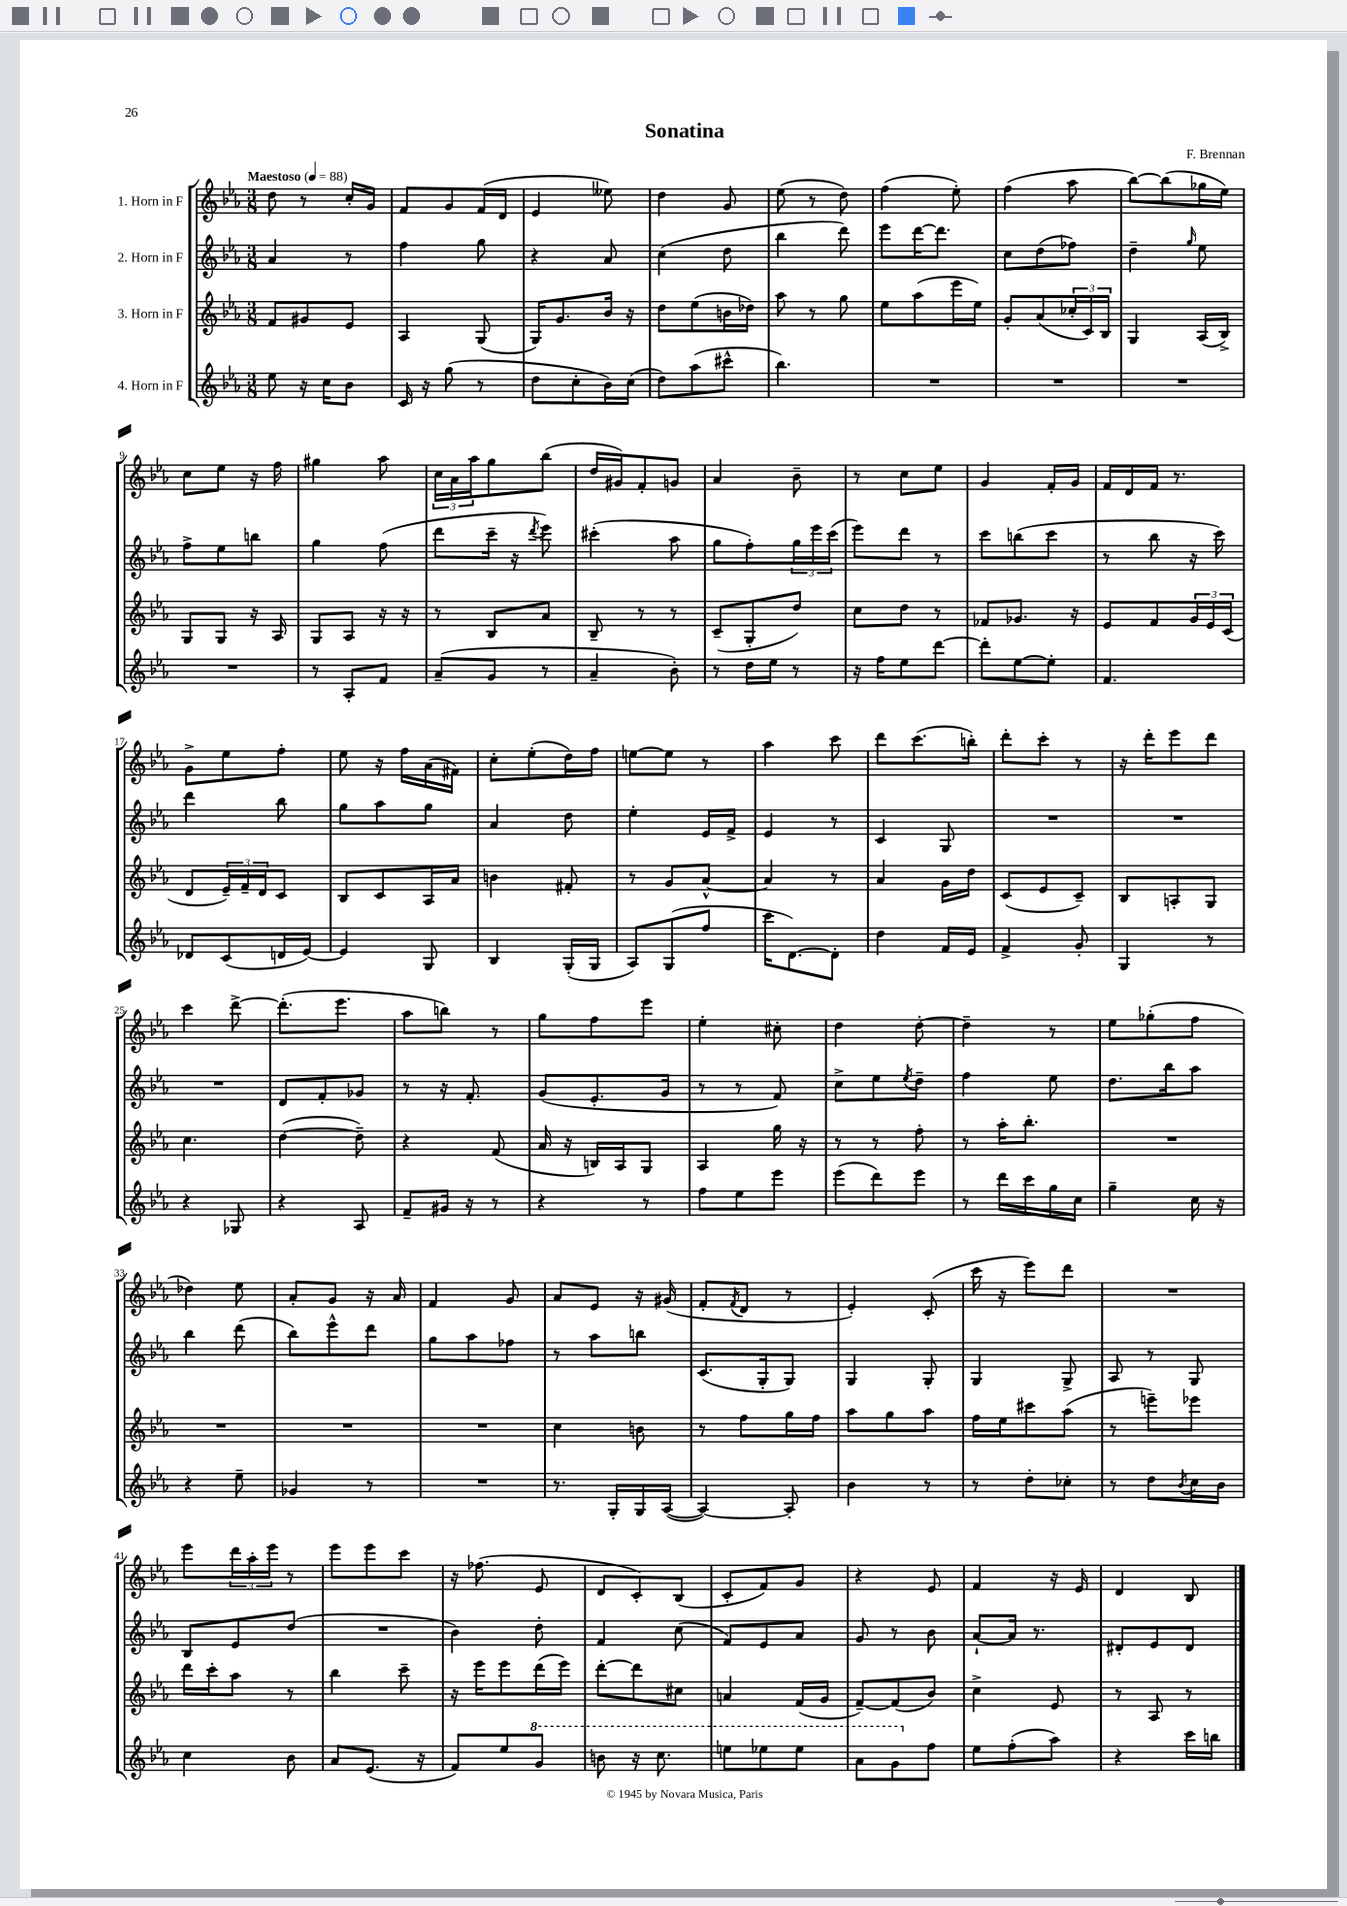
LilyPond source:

\header { title = "Sonatina" composer = "F. Brennan" }
<<
\new StaffGroup <<
\new Staff = "s0" \with { instrumentName = "1. Horn in F" } {
    \clef treble \key ees \major \numericTimeSignature \time 3/8 \tempo "Maestoso" 4 = 88
    d''8 r8 c''16-. g'16 |
    f'8 g'8 f'16( d'16 |
    ees'4 eeses''8) |
    d''4 g'8 |
    ees''8( r8 d''8) |
    f''4( ees''8-.) |
    f''4( aes''8 |
    bes''8~) bes''8( ges''16 ees''16) |
    c''8 ees''8 r16 f''16 |
    gis''4 aes''8 |
    \tuplet 3/2 { c''16 aes'16 aes''16 } g''8 bes''8( |
    d''16 gis'16) f'8-. g'8 |
    aes'4 bes'8-- |
    r8 c''8 ees''8 |
    g'4 f'16-. g'16 |
    f'16 d'16 f'16 r8. |
    g'8-> ees''8 f''8-. |
    ees''8 r16 f''16 aes'16( fis'16) |
    c''8-. ees''8-.( d''16) f''16 |
    e''8~ e''8 r8 |
    aes''4 c'''8 |
    d'''8 c'''8.( b''16-.) |
    d'''8-. c'''8-. r8 |
    r16 d'''16-. ees'''8 d'''8 |
    c'''4 d'''8~-> |
    d'''8.-.( ees'''8. |
    aes''8 b''8) r8 |
    g''8 f''8 ees'''8 |
    ees''4-. cis''8-. |
    d''4 d''8~-. |
    d''4-- r8 |
    ees''8 ges''8-.( f''8 |
    des''4) ees''8 |
    aes'8-. g'8 r16 aes'16 |
    f'4 g'8 |
    aes'8 ees'8 r16 gis'16( |
    f'8-. \acciaccatura { f'8 } d'8 r8 |
    ees'4-.) c'8-.( |
    c'''16 r16 ees'''8) d'''8 |
    R4. |
    ees'''8 \tuplet 3/2 { d'''16 aes''16-. ees'''16 } r8 |
    ees'''8 ees'''8 c'''8 |
    r16 fes''8.( ees'8 |
    d'8 c'8-.) bes8( |
    c'8-. f'8) g'8 |
    r4 ees'8 |
    f'4 r16 ees'16 |
    d'4 bes8 \bar "|." |
}
\new Staff = "s1" \with { instrumentName = "2. Horn in F" } {
    \clef treble \key ees \major \numericTimeSignature \time 3/8
    aes'4 r8 |
    f''4 g''8 |
    r4 aes'8 |
    c''4( d''8 |
    bes''4 d'''8) |
    ees'''8 d'''16~ d'''8. |
    c''8 d''8( fes''8) |
    d''4-- \grace { g''16 } ees''8 |
    f''8-> ees''8 b''8 |
    g''4 f''8( |
    d'''8 c'''16-- r16 \acciaccatura { d'''8 } ees'''8) |
    cis'''4-.( aes''8 |
    g''8 f''8-.) \tuplet 3/2 { g''16 ees'''16 c'''16( } |
    ees'''8) d'''8 r8 |
    c'''8 b''8( c'''8 |
    r8 bes''8 r16 c'''16) |
    d'''4 bes''8 |
    g''8 aes''8 g''8 |
    aes'4 d''8 |
    ees''4-. ees'16 f'16-> |
    ees'4 r8 |
    c'4 g8 |
    R4. |
    R4. |
    R4. |
    d'8 f'8-. ges'8 |
    r8 r16 f'8.-. |
    g'8( ees'8.-. g'16 |
    r8 r8 f'8) |
    c''8-> ees''8 \acciaccatura { ees''8 } d''8-- |
    f''4 ees''8 |
    d''8. bes''16 aes''8 |
    bes''4 d'''8( |
    bes''8) ees'''8-^ d'''8 |
    g''8 aes''8 fes''8 |
    r8 aes''8 b''8 |
    c'8.( g16-. g8) |
    g4 g8-. |
    g4 g8-> |
    aes8 r8 g8 |
    bes8 ees'8 d''8( |
    R4. |
    bes'4) d''8-. |
    f'4 c''8( |
    f'8) ees'8 aes'8 |
    g'8 r8 bes'8 |
    aes'8~-! aes'16 r8. |
    dis'8-. ees'8 dis'8 \bar "|." |
}
\new Staff = "s2" \with { instrumentName = "3. Horn in F" } {
    \clef treble \key ees \major \numericTimeSignature \time 3/8
    f'8 gis'8 ees'8 |
    aes4 g8( |
    g16) g'8. bes'16 r16 |
    d''8 ees''8( b'16 des''16) |
    aes''8 r8 g''8 |
    ees''8 aes''8( ees'''16 ees''16) |
    g'8-. aes'8( \tuplet 3/2 { ces''16-. c'16) bes16 } |
    g4 aes16( bes16->) |
    g8 g8 r16 aes16 |
    g8 aes8 r16 r16 |
    r8 bes8 aes'8 |
    bes8-- r8 r8 |
    c'8--( g8-. d''8) |
    c''8 d''8 r8 |
    fes'8 ges'8. r16 |
    ees'8 f'8 \tuplet 3/2 { g'16 ees'16 c'16( } |
    d'8 \tuplet 3/2 { ees'16--) f'16-- d'16 } c'8 |
    bes8 c'8 aes16 aes'16 |
    b'4 fis'8-. |
    r8 g'8 aes'8~-^ |
    aes'4 r8 |
    aes'4 g'16 d''16 |
    c'8( ees'8 c'8--) |
    bes8 a8-. g8 |
    c''4. |
    d''4~( d''8--) |
    r4 f'8( |
    aes'16 r16 b16) aes16 g8 |
    aes4 g''16 r16 |
    r8 r8 f''8-. |
    r8 aes''16-. bes''8.-. |
    R4. |
    R4. |
    R4. |
    R4. |
    c''4 b'8 |
    r8 f''8 g''16 f''16 |
    aes''8 g''8 aes''8 |
    f''16 ees''16 cis'''8 aes''8( |
    r8 e'''8--) ees'''8 |
    d'''16 c'''16-. aes''8 r8 |
    bes''4 c'''8-- |
    r16 ees'''16 ees'''8 d'''16( ees'''16) |
    d'''8~-. d'''8 cis''8 |
    a'4 f'16( g'16 |
    f'8~--) f'8( bes'8) |
    c''4-> ees'8 |
    r8 aes8 r8 \bar "|." |
}
\new Staff = "s3" \with { instrumentName = "4. Horn in F" } {
    \clef treble \key ees \major \numericTimeSignature \time 3/8
    ees''8 r16 c''16 bes'8 |
    c'16 r16 g''8( r8 |
    d''8 c''8-. bes'16) c''16( |
    d''8) aes''8( cis'''8-^ |
    bes''4.) |
    R4. |
    R4. |
    R4. |
    R4. |
    r8 aes8-. f'8 |
    aes'8--( g'8 r8 |
    aes'4-- bes'8-.) |
    r8 d''16 ees''16 r8 |
    r16 f''16 ees''8 d'''8~ |
    d'''8-. ees''8~ ees''8-. |
    f'4. |
    des'8 c'8( d'16 ees'16~) |
    ees'4 g8 |
    bes4 g16-.( g16 |
    aes8) g8( f''8 |
    c'''16 d'8.~) d'8-. |
    d''4 f'16 ees'16 |
    f'4-> g'8-. |
    g4 r8 |
    r4 ges8 |
    r4 aes8 |
    f'8-- gis'16 r16 r8 |
    r4 r8 |
    f''8 ees''8 ees'''8 |
    ees'''8( d'''8) ees'''8 |
    r8 d'''16 c'''16 g''16 c''16 |
    g''4-- c''16 r16 |
    r4 ees''8-- |
    ges'4 r8 |
    R4. |
    r8. g16-. g16 aes16~( |
    aes4~) aes8-. |
    bes'4 r8 |
    r8 d''8-. ces''8-. |
    r8 d''8 \acciaccatura { bes'8 } c''16 bes'16 |
    c''4 bes'8 |
    aes'8 ees'8.( r16 |
    f'8) ees''8 \ottava #1 g''8 |
    b''8 r16 c'''8. |
    e'''8 ees'''8 ees'''8 |
    aes''8 g''8 \ottava #0 f''8 |
    ees''8 f''8-.( aes''8) |
    r4 c'''16 b''16 \bar "|." |
}
>>
>>
